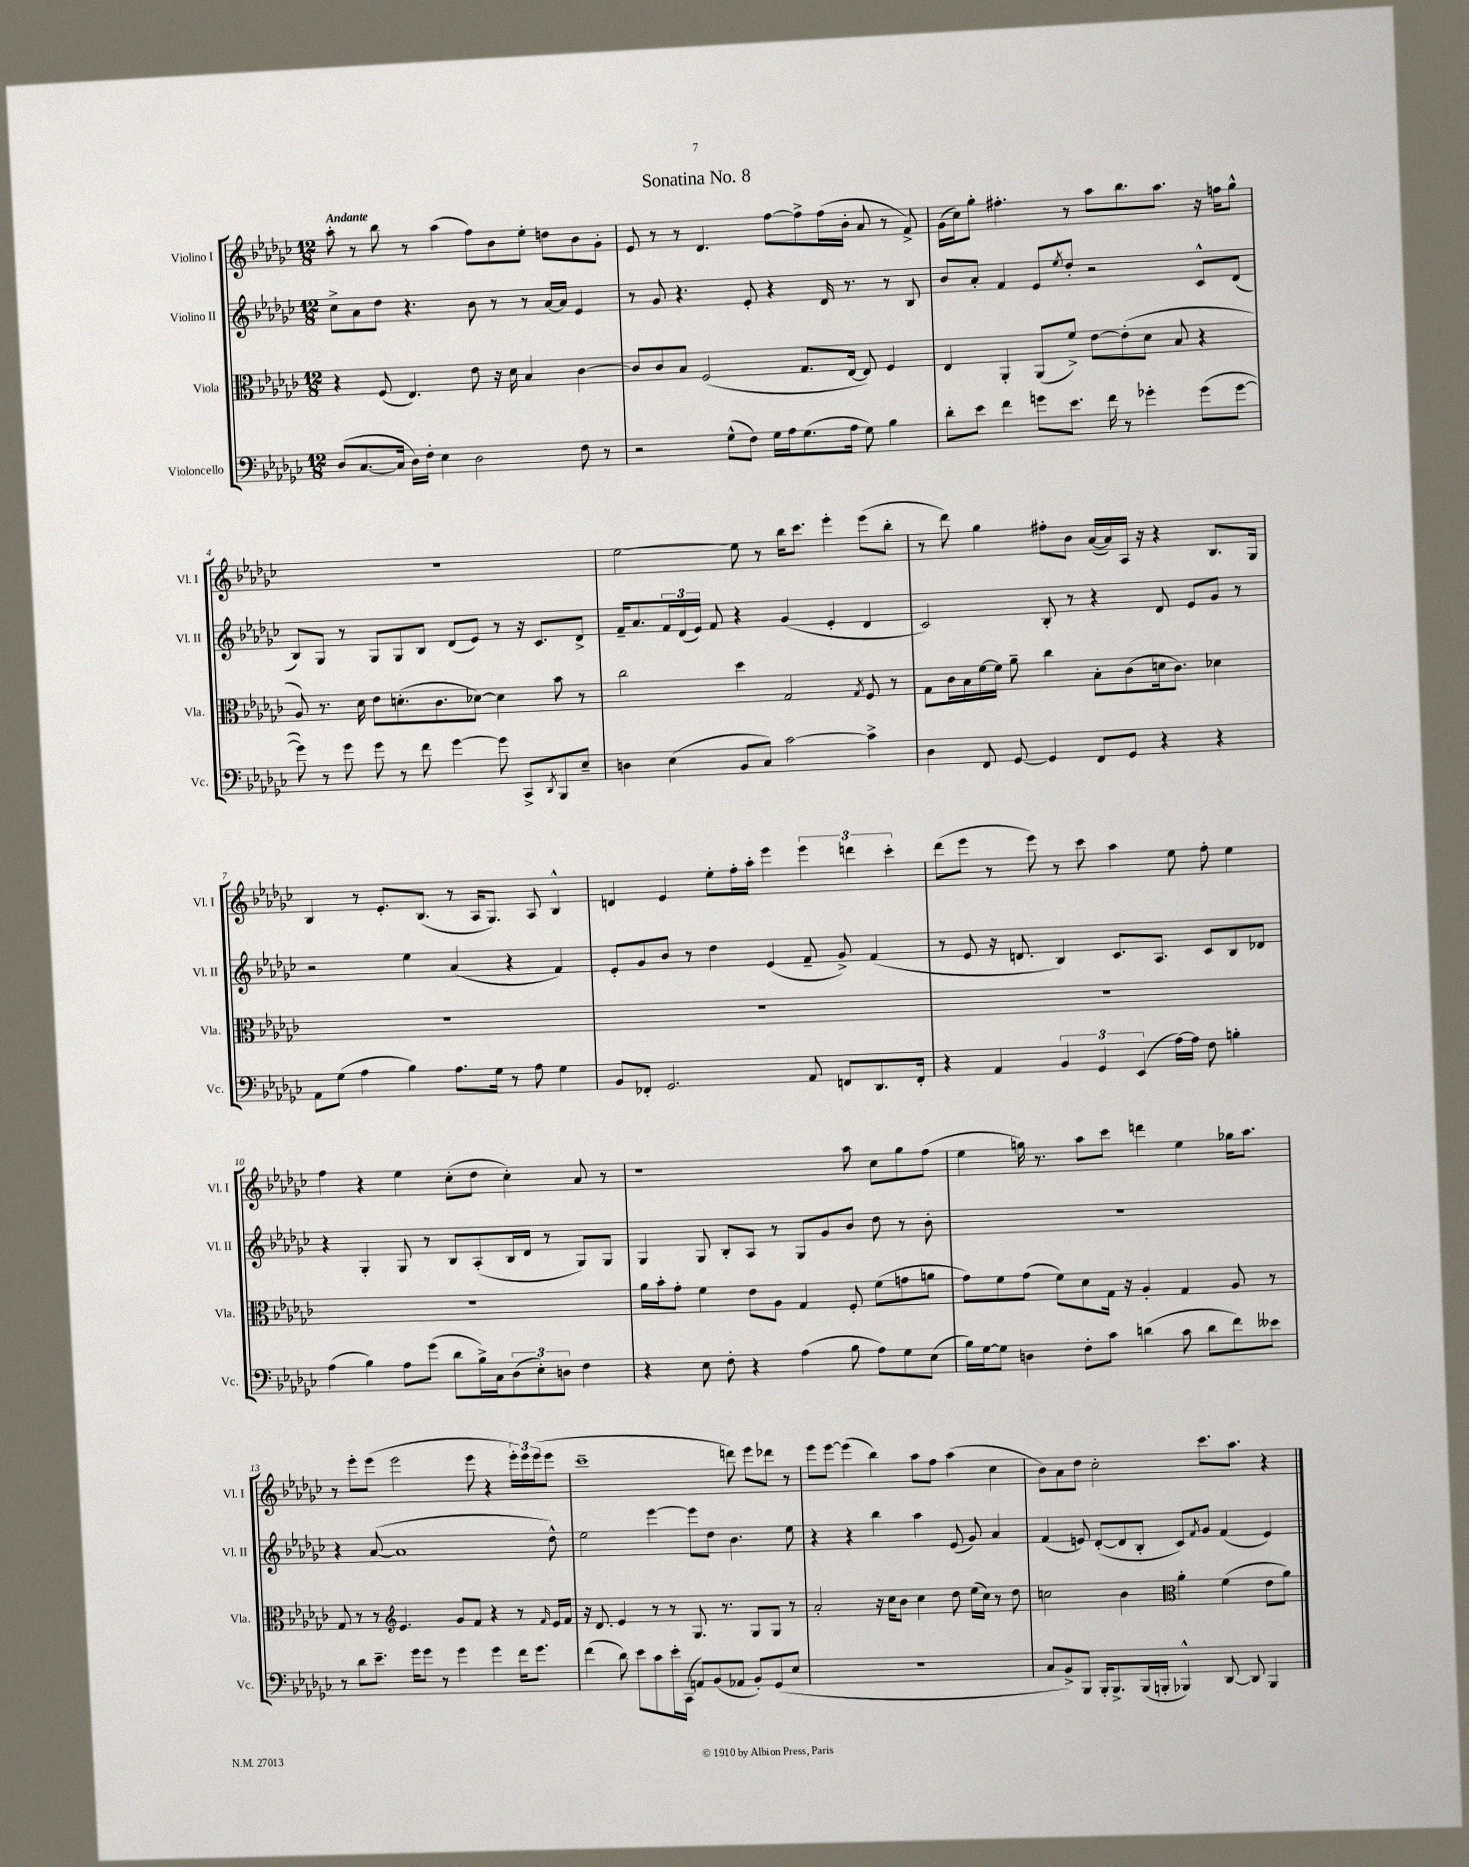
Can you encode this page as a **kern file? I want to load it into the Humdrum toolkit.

**kern	**kern	**kern	**kern
*part4	*part3	*part2	*part1
*staff4	*staff3	*staff2	*staff1
*I"Violoncello	*I"Viola	*I"Violino II	*I"Violino I
*I'Vc.	*I'Vla.	*I'Vl. II	*I'Vl. I
*clefF4	*clefC3	*clefG2	*clefG2
*k[b-e-a-d-g-c-]	*k[b-e-a-d-g-c-]	*k[b-e-a-d-g-c-]	*k[b-e-a-d-g-c-]
*M12/8	*M12/8	*M12/8	*M12/8
=1	=1	=1	=1
!	!	!	!LO:TX:a:B:t=Andante
(8D-/L	4r	8cc-^\L	8aa-'\
[8.C-/	.	8a-\	8r
.	(8F/	8dd-\J	8bb-\
16C-/Jk]	.	.	.
16D-\LL)	4.E-/)	4.r	8r
16F'\JJ	.	.	.
4E-\	.	.	(4aa-\
2D-\	8e-\	8b-\	8ff\L)
.	16r	8r	8b-\
.	16d-\	.	.
.	4B-/	8r	8ee-'\J
.	.	[16a-/LL	8ddn\L
.	.	16a-/JJ]	.
8F\	[4c-\	4e-/	8b-\
8r	.	.	8g-'\J
=2	=2	=2	=2
2r	8c-/L]	8r	8e-/
.	8c-/	8g-/	8r
.	8B-/J	4.r	8r
.	(2F/	.	4.d-/
(8G-^^\L	.	.	.
8F\J)	.	8e-'/	.
16G-\LL	.	4r	[8ff\L
16A-\J	.	.	.
(8.G-\	8.G-/L	.	8ff^\]
.	.	16d-/	(16ff\L
16A-\Jk	[16E-/Jk	8.r	16b-'\JJ
8G-\)	8E-/])	.	8a-/
4B-\	4F/	8r	8r
.	.	8B-/	8f^/)
=3	=3	=3	=3
8d-'\L	4E-/	8b-/L	(16g-\LL
.	.	.	16cc-\J)
8e-\J	.	8a-'/J	8gg-'\J
4f\	4AA-'/	4f/	4.ff#X'\
8gn\L	(8AA-/L	8e-/L	.
.	.	8qee-/	.
8.e-\J	8f^/J)	8dd-'/J	8r
.	[8e-\L	2r	8aa-\L
16f\	.	.	.
8r	(8e-'\]	.	8.bb-\
4g-X'\	8d-\J	.	.
.	.	.	8.aa-\J
.	8B-/	.	.
(8g-\L	4r	8c-^^/L	16r
.	.	.	16ffn\KL
[8g-\J	.	(8d-/J	8gg-^^\J
!!LO:LB:g=z
=4	=4	=4	=4
8g-\])	8A-/)	8B-/L)	1.r
8r	8.r	8G-/J	.
8g-\	.	8r	.
.	16d-\	.	.
8g-\	8e-\L	8G-/L	.
8r	(8.dn'\	8G-/	.
8f\	.	8B-/J	.
.	8.c-\	.	.
[4g-\	.	(8d-/L	.
.	[8d-X\J)	8e-/J)	.
8g-\]	4d-\]	8r	.
8CC-^/L	.	16r	.
.	.	8.c-/L	.
8qDD-/	.	.	.
8BBB-/	8b-\	.	.
8E-~/J	8r	8d-^/J	.
=5	=5	=5	=5
4Dn\	2cc-\	16f~/KL	[2ee-\
.	.	8.a-/	.
(4E-\	.	24f/L	.
.	.	(24d-/	.
.	.	24e-/JJ)	.
.	.	8f/	.
8BB-/L	4dd-\	4r	8ee-\]
8C-/J)	.	.	8r
[2c-\	2G-/	(4g-/	16bb-\KL
.	.	.	8.ccc-\J
.	.	4e-'/	4eee-'\
.	8qG-/	.	.
4c-^\]	8F/	4d-/	(8eee-\L
.	8r	.	8bb-'\J
=6	=6	=6	=6
4D-\	8G-\L	2c-/)	8r
.	16c-\L	.	8ddd-\)
.	16B-\	.	.
8FF/	[16f\	.	4gg-\
.	16f\JJ]	.	.
[8GG-/	8a-~\	.	.
4GG-/]	4cc-\	8B-'/	8ff#X'\L
.	.	8r	8b-\J
8FF/L	8B-'\L	4r	([16a-/LL
.	.	.	16a-/])
8GG-/J	(8c-\	.	16A-/JJ
.	.	.	16r
4r	16dn\k	8d-/	4r
.	8.c-\J)	.	.
.	.	8e-/L	.
4r	4d-X\	8g-/J	8.B-/L
.	.	8r	.
.	.	.	16G-/Jk
!!LO:LB:g=z
=7	=7	=7	=7
8AA-\L	1.r	2r	4B-/
(8G-\J	.	.	.
4A-\	.	.	8r
.	.	.	8.e-'/L
4B-\)	.	4ee-\	.
.	.	.	(8.B-/J
8.A-\L	.	(4a-/	8r
.	.	.	16A-/KL
16G-\Jk	.	.	8.G-/J)
8r	.	4r	.
8A-\	.	.	8A-/
4G-\	.	4f/)	4B-^^/
=8	=8	=8	=8
8BB-/L	1.r	8e-'/L	4dn/
8FF-X'/J	.	8g-/	.
2.GG-/	.	8b-/J	4e-/
.	.	8r	.
.	.	4dd-\	8ee-'\L
.	.	.	16ff'\L
.	.	.	16aa-'\JJ
.	.	(4e-/	4eee-\
8AA-/	.	8f~/	6eee-\
8FFn/L	.	8g-^/)	.
.	.	.	6dddn\
8.DD-/	.	(4f/	.
.	.	.	6ccc-'\
16FF'/Jk	.	.	.
=9	=9	=9	=9
4r	1.r	8r	(8ddd-\L
.	.	8e-/	8eee-\J
4AA-/	.	16r	8r
.	.	8.dn/	.
.	.	.	8eee-\)
6BB-/	.	4B-/)	8r
.	.	.	8ccc-\
6GG-/	.	.	.
.	.	8.c-/L	4aa-\
(6EE-/	.	.	.
.	.	8.A-/J	.
[16A-\LL)	.	.	8ee-\
16A-\JJ]	.	.	.
8F\	.	8c-/L	8ff'\
4Bn'\	.	8B-/	4ee-\
.	.	8d-X/J	.
!!LO:LB:g=z
=10	=10	=10	=10
(4A-\	1.r	4r	4ff\
4B-\)	.	4G-'/	4r
8A-\L	.	8G-/	4ee-\
(8g-\J	.	8r	.
8d-\L	.	8B-/L	(8cc-'\L
16B-^\L)	.	(8A-'/	8dd-\J
16C-\J	.	.	.
(12D-\	.	16B-/L	4cc-'\)
.	.	16d-/JJ	.
12E-'\)	.	.	.
.	.	8r	.
12Dn\J	.	.	.
4F\	.	8G-/L)	8a-/
.	.	8G-/J	8r
=11	=11	=11	=11
4r	16a-\LL	4G-/	1r
.	16b-'\J	.	.
.	8g-'\J	.	.
8E-\	4f\	8G-/	.
8F'\	.	8B-'/L	.
4r	8e-\L	8A-/J	.
.	8A-\J	8r	.
(4A-\	4G-/	8G-/L	.
.	.	8g-/	.
8B-\	8F'/	8b-/J	8aa-\
8A-\L)	(8f\L	8dd-\	8cc-\L
8G-\	8gn\	8r	8gg-\
(8E-\J	8an\J	8b-'\	(8ff\J
=12	=12	=12	=12
16B-\LL)	8g-\L)	1.r	4ee-\
[16G-\J	.	.	.
8G-\J]	8f\	.	.
4Dn\	(8g-\J	.	16ggn\)
.	.	.	8.r
.	8f\L)	.	.
8F'\L	8d-\	.	8aa-\L
8c-\J	16G-\Jk	.	8ccc-\J
.	16r	.	.
(4dn\	4A-'/	.	4dddn\
8c-\	4G-/	.	4ee-\
8d\L	.	.	.
8f\)	8A-/	.	16gg-X\KL
.	.	.	8.aa-\J
8e--X\J	8r	.	.
!!LO:LB:g=z
=13	=13	=13	=13
8r	8G-/	4r	8r
8d-\L	8r	.	8eee-'\L
8.e-~\J	8r	([8a-/	(8eee-\J
*	*clefG2	*	*
.	4.e-/	1a-]	2eee-\
16g-\KL	.	.	.
8g-\J	.	.	.
8r	.	.	.
4g-\	8g-/L	.	.
.	8f/J	.	8eee-\
4g-\	4r	.	4r
16f\KL	8r	.	24eee-'\LL)
.	.	.	24eee-\
8.g-\J	.	.	.
.	.	.	(24eee-\J
.	16qqf/	.	.
.	16e-/LL	8dd-^^\)	8eee-\J
.	16f/JJ	.	.
=14	=14	=14	=14
(4f\	16r	2ee-\	1ccc-~
.	8.d-/	.	.
8d-\)	4e-/	.	.
8e-\L	.	.	.
8c-\	8r	[4eee-\	.
16e-'\L	8r	.	.
(16CC-\JJ	.	.	.
8AAn/L)	8.G-/	8eee-\L]	.
(8BB-/	.	8dd-\J	.
.	8.r	.	.
8AA-X/J	.	4.b-\	8dddn\)
8BB-'/L)	8G-/L	.	8eee-\L
(8GG-/	8G-/J	.	8ddd-X\J
8E-/J	8r	8ee-\	8r
=15	=15	=15	=15
1.r	2a-'/	4r	8eee-\L
.	.	.	[8eee-\J
.	.	4r	(4eee-\]
.	16r	4bb-\	4bb-\)
.	16cc-\KL	.	.
.	8b-\J	.	.
.	4cc-\	4aa-\	8aa-\L
.	.	.	8ff\J
.	8dd-\	(8e-/	(4aa-\
.	(16ee-\LL	8g-/)	.
.	16cc-\JJ)	.	.
.	8r	4a-/	4cc-\
.	8dd-\	.	.
=16	=16	=16	=16
8C-/L	2ccn\	(4f/	8b-\L)
8BB-^/)	.	.	8a-\
8BBB-/J	.	8en/)	8dd-\J
16BBB-'/KL	.	([8d-'/L	2cc-'\
8.BBB-^/	.	.	.
.	4b-\	8d-/]	.
(16BBB-/L	.	8B-'/J	.
16BBBn'/JJ	.	.	.
*	*clefC3	*	*
4BBB-X^^/)	4a-'\	8c-/L)	.
.	.	8qf/	.
.	.	8g-/J	8.ccc-\L
[8DD-/	(4f\	(4f/	.
.	.	.	8.aa-\J
8DD-/]	.	.	.
4BBB-/	8e-\L	4e/)	4r
.	8a-\J)	.	.
==	==	==	==
*-	*-	*-	*-
